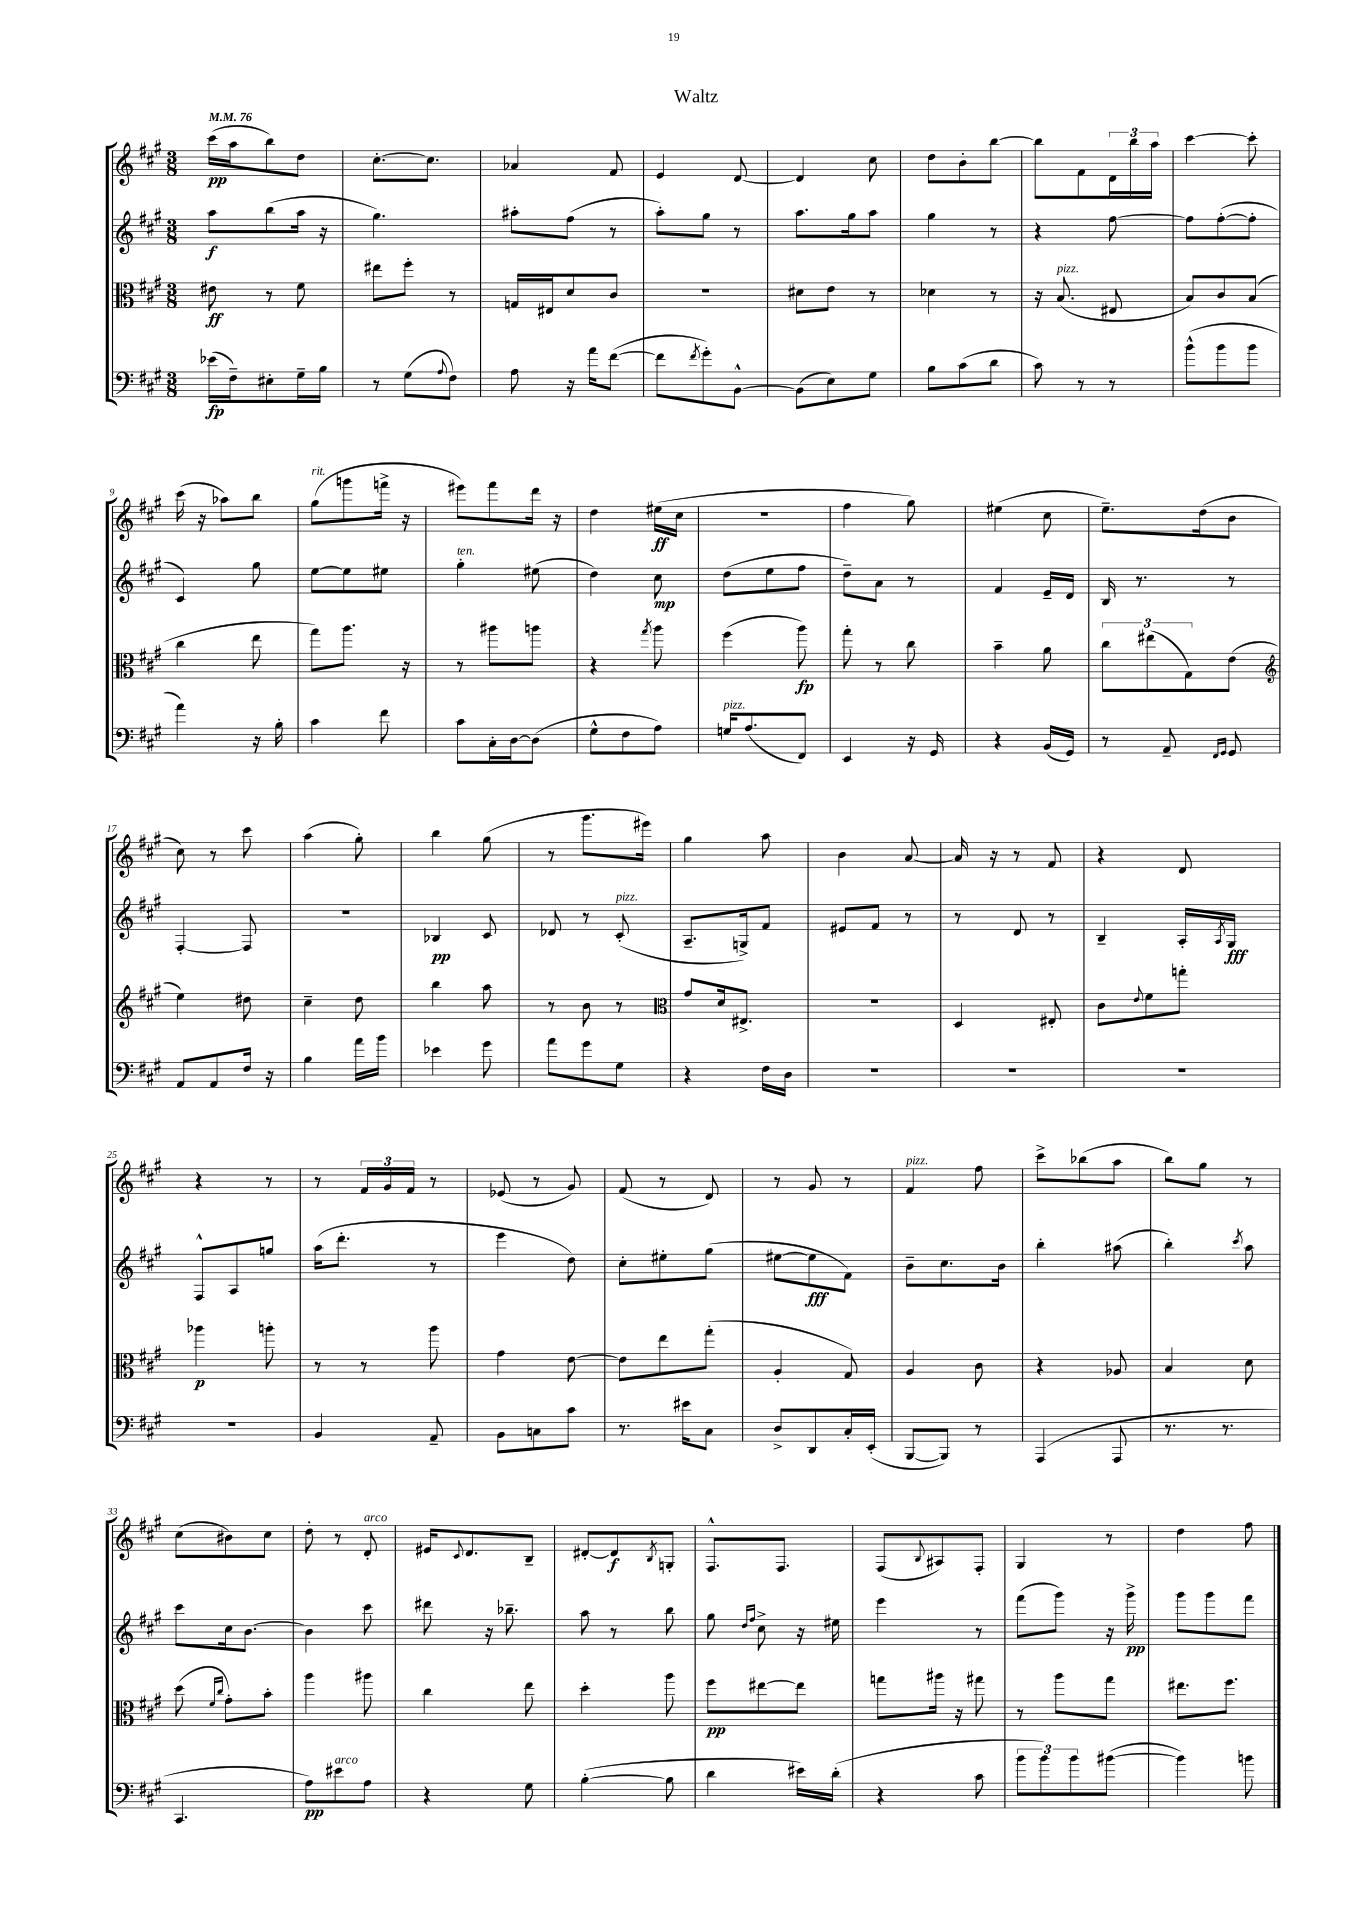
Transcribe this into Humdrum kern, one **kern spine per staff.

**kern	**kern	**kern	**kern
*staff4	*staff3	*staff2	*staff1
*clefF4	*clefC3	*clefG2	*clefG2
*k[f#c#g#]	*k[f#c#g#]	*k[f#c#g#]	*k[f#c#g#]
*M3/8	*M3/8	*M3/8	*M3/8
*MM76	*MM76	*MM76	*MM76
(16e-	8e#	8aa	(16ccc#
16F#~)	.	.	16aa
8E#'	8r	(8bb	8bb)
16G#~	8f#	16aa	8dd
16B	.	16r	.
=	=	=	=
8r	8ee#	4.gg#)	[8.cc#'
(8G#	8ff#'	.	.
.	.	.	8.cc#]
8qqA	.	.	.
8F#)	8r	.	.
=	=	=	=
8A	16G	8aa#'	4a-
.	16E#	.	.
16r	8d	(8ff#	.
16a	.	.	.
([8f#	8c#	8r	8f#
=	=	=	=
8f#]	4.r	8aa')	4e
8qf#	.	.	.
8g#')	.	8gg#	.
[8BB^^	.	8r	[8d
=	=	=	=
(8BB]	8d#	8.aa	4d]
8E)	8e	.	.
.	.	16gg#	.
8G#	8r	8aa	8cc#
=	=	=	=
8B	4d-	4gg#	8dd
(8c#	.	.	8b'
8d	8r	8r	[8bb
=	=	=	=
8c#)	16r	4r	8bb]
.	(8.B	.	.
8r	.	.	8f#
8r	8E#	[8ff#	24d
.	.	.	24bb
.	.	.	24aa
=	=	=	=
(8b^^	8B)	8ff#]	[4ccc#
8b	8c#	([8ff#'	.
8b	(8B	8ff#']	8ccc#']
=	=	=	=
4a)	4cc#	4c#)	(16ccc#
.	.	.	16r
.	.	.	8aa-)
16r	8ee	8gg#	8bb
16B'	.	.	.
=	=	=	=
4c#	8gg#)	[8ee	(8gg#
.	8.aa	8ee]	8ggg
8f#	.	8ee#	16fff^
.	16r	.	16r
=	=	=	=
8c#	8r	4gg#'	8eee#)
16C#'	8aa#	.	8fff#
[16D	.	.	.
(8D]	8aa	(8ee#	16ddd
.	.	.	16r
=	=	=	=
8G#^^	4r	4dd)	4dd
8F#	.	.	.
.	8qgg#	.	.
8A)	8aa	8cc#	(16ee#
.	.	.	16cc#
=	=	=	=
16G	(4ff#	(8dd	4.r
(8.A	.	.	.
.	.	8ee	.
8FF#)	8aa)	8ff#	.
=	=	=	=
4EE	8gg#'	8dd~)	4ff#
.	8r	8a	.
16r	8cc#	8r	8gg#)
16GG#	.	.	.
=	=	=	=
4r	4b~	4f#	(4ee#
(16BB	8a	16e~	8cc#
16GG#)	.	16d	.
=	=	=	=
8r	12cc#	16B	8.ee~)
.	.	8.r	.
.	(12ee#	.	.
8AA~	.	.	.
.	12G#)	.	.
.	.	.	(16dd
16qqFF#	.	.	.
16qqGG#	.	.	.
8GG#	(8e	8r	8b
=	=	=	=
*	*clefG2	*	*
8AA	4ee)	[4F#'	8cc#)
8AA	.	.	8r
16F#	8dd#	8F#]	8ccc#
16r	.	.	.
=	=	=	=
4B	4cc#~	4.r	(4aa
16a	8dd	.	8gg#')
16b	.	.	.
=	=	=	=
4e-	4bb	4B-	4bb
8g#	8aa	8c#	(8gg#
=	=	=	=
8a	8r	8d-	8r
8g#	8b	8r	8.ggg#
8G#	8r	(8c#'	.
.	.	.	16eee#)
=	=	=	=
*	*clefC3	*	*
4r	8g#	8.A~	4gg#
.	16d	.	.
.	8.E#^	16G^)	.
16F#	.	8f#	8aa
16D	.	.	.
=	=	=	=
4.r	4.r	8e#	4b
.	.	8f#	.
.	.	8r	[8a
=	=	=	=
4.r	4D	8r	16a]
.	.	.	16r
.	.	8d	8r
.	8E#'	8r	8f#
=	=	=	=
4.r	8c#	4B~	4r
.	8qqe	.	.
.	8f#	.	.
.	8gg'	16A'	8d
.	.	8qA	.
.	.	16G#	.
=	=	=	=
4.r	4aa-	8F#^^	4r
.	.	8A	.
.	8aa'	8gg	8r
=	=	=	=
4BB	8r	(16aa	8r
.	.	8.ddd'	.
.	8r	.	24f#
.	.	.	24g#
.	.	.	24f#
8AA~	8aa	8r	8r
=	=	=	=
8BB	4g#	4eee	(8e-
8C	.	.	8r
8c#	[8e	8dd)	8g#)
=	=	=	=
8.r	8e]	8cc#'	(8f#
.	8ee	8ee#'	8r
16e#	.	.	.
8C#	(8gg#'	(8gg#	8d)
=	=	=	=
8D^	4A'	[8ee#	8r
8DD	.	8ee#]	8g#
16C#'	8G#)	8f#)	8r
(16EE'	.	.	.
=	=	=	=
[8BBB	4A	8b~	4f#
8BBB])	.	8.cc#	.
8r	8c#	.	8ff#
.	.	16b	.
=	=	=	=
(4AAA	4r	4bb'	8ccc#^
.	.	.	(8bb-
8AAA	8A-	(8aa#	8aa
=	=	=	=
8.r	4B	4bb')	8bb)
.	.	.	8gg#
8.r	.	.	.
.	.	8qccc#	.
.	8d	8aa	8r
=	=	=	=
4.CC#	(8dd	8ccc#	(8cc#
.	16qqf#	.	.
.	16qqcc#	.	.
.	8g#')	16cc#	8b#)
.	.	[8.b	.
.	8b'	.	8cc#
=	=	=	=
8A)	4aa	4b]	8dd'
8e#	.	.	8r
8A	8aa#	8ccc#	8d'
=	=	=	=
4r	4cc#	8ddd#	16e#
.	.	.	8qqc#
.	.	.	8.d
.	.	16r	.
.	.	8.bb-~	.
8G#	8ee	.	8B~
=	=	=	=
([4B'	4dd'	8aa	[8d#'
.	.	8r	8d#]
.	.	.	8qB
8B]	8aa	8bb	8G'
=	=	=	=
4d	8ff#	8gg#	8.F#^^
.	.	16qqdd	.
.	.	16qqff#	.
.	[8ee#	8cc#^	.
.	.	.	8.F#
16e#)	8ee#]	16r	.
(16d'	.	16ee#	.
=	=	=	=
4r	8gg	4eee	(8F#
.	.	.	8qqB
.	16aa#	.	8A#)
.	16r	.	.
8c#	8gg#	8r	8F#'
=	=	=	=
12b	8r	(8fff#	4G#
12b)	.	.	.
.	8aa	8ggg#)	.
12b	.	.	.
([8b#	8gg#	16r	8r
.	.	16ggg#^	.
=	=	=	=
4b#])	8.ee#	8ggg#	4dd
.	.	8ggg#	.
.	8.ff#	.	.
8b	.	8fff#	8ff#
==	==	==	==
*-	*-	*-	*-
